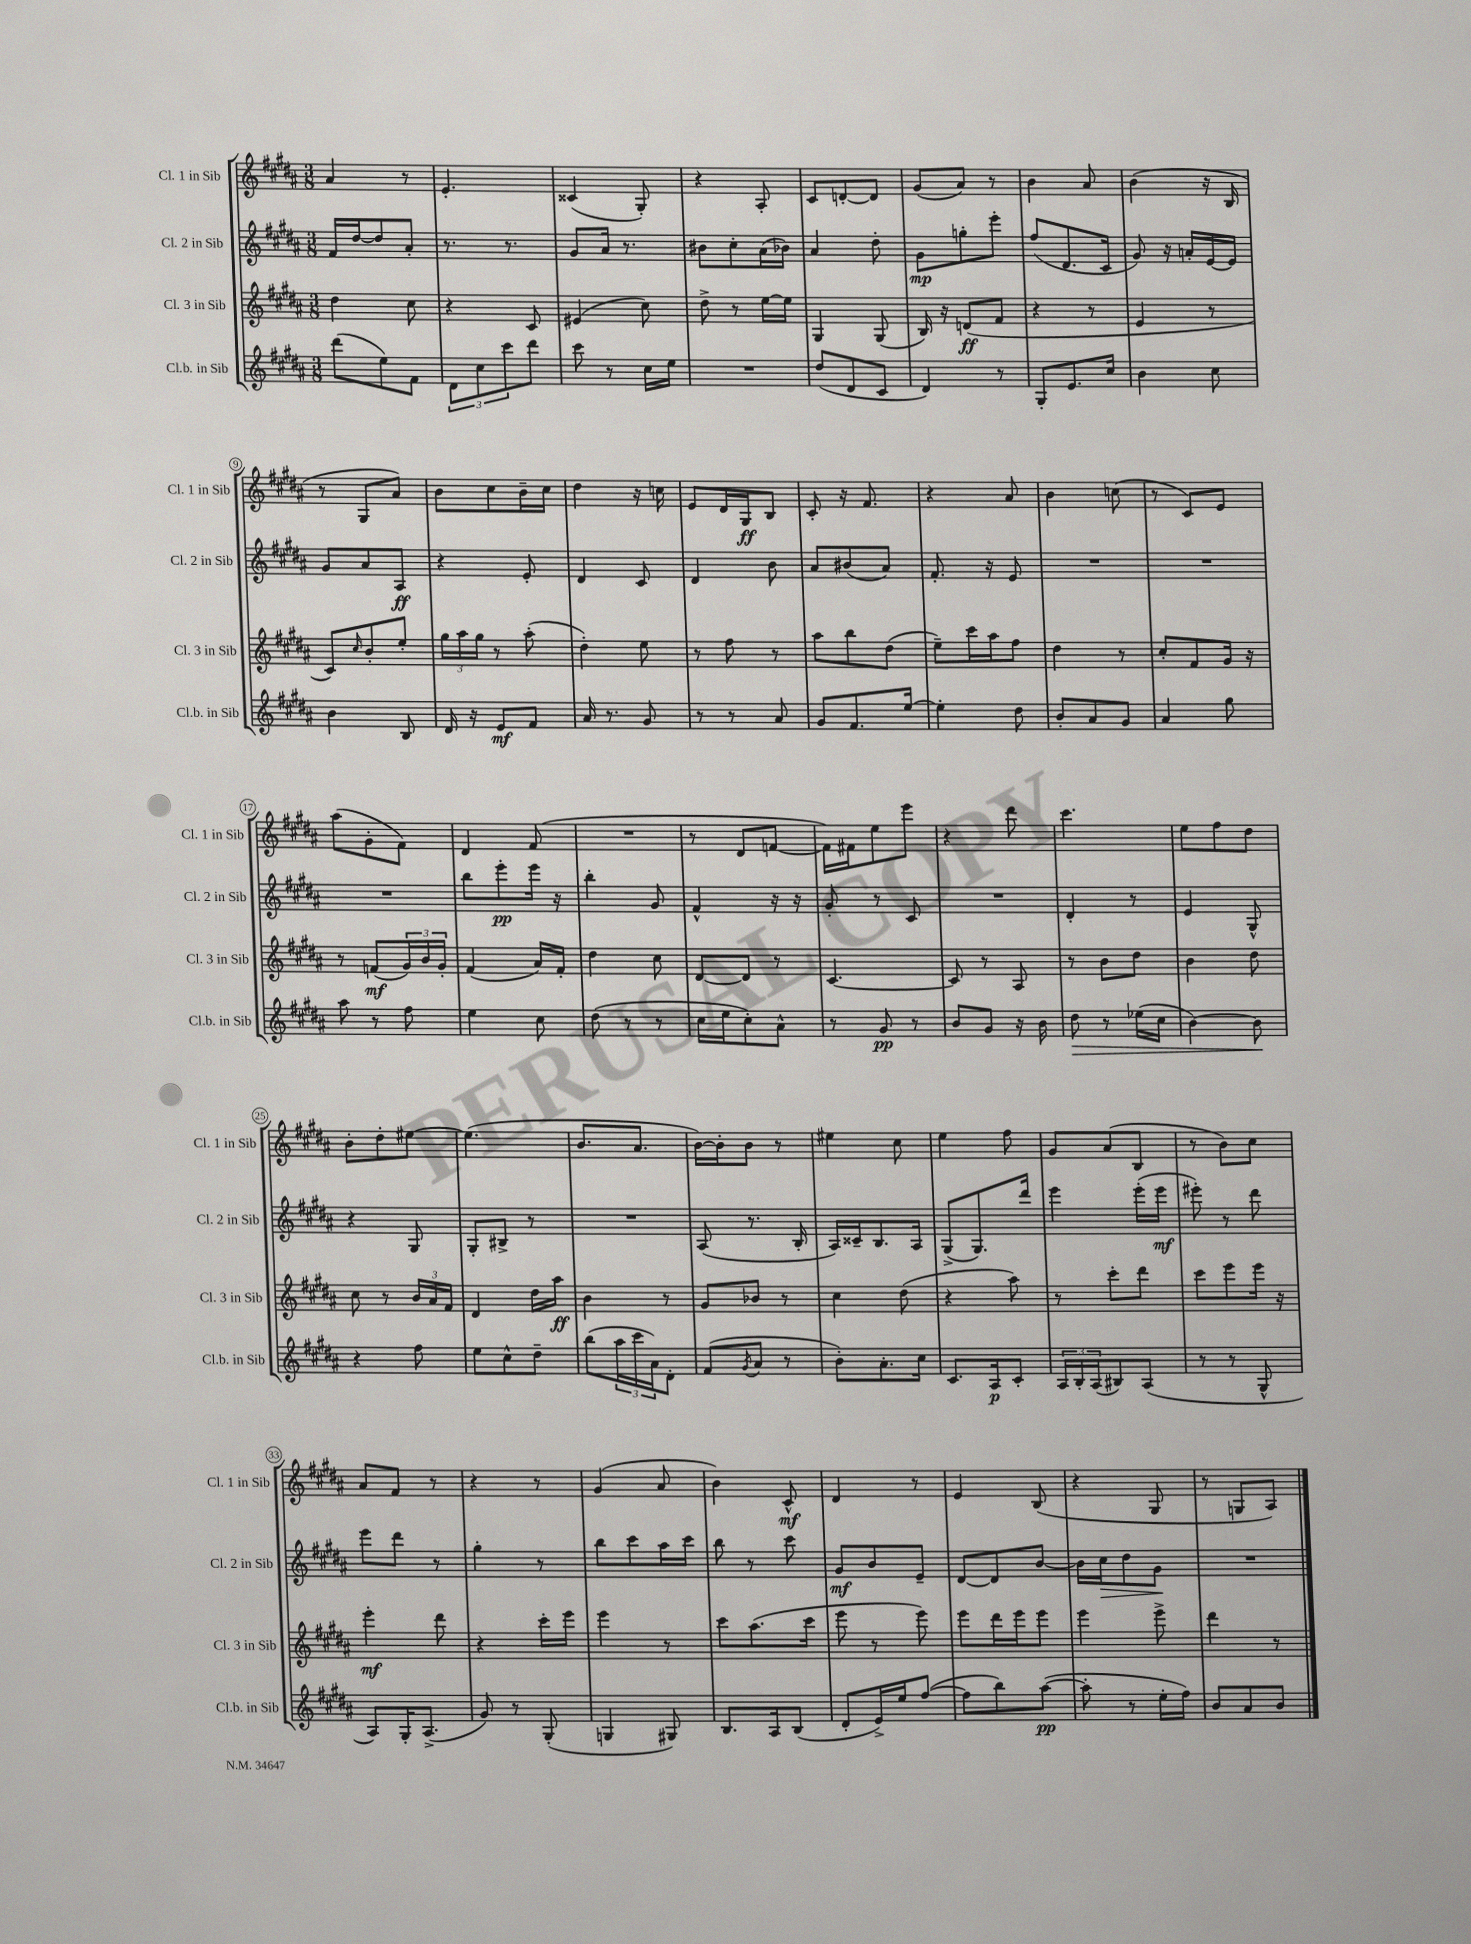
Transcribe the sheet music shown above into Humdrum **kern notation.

**kern	**dynam	**kern	**dynam	**kern	**dynam	**kern	**dynam
*part4	*part4	*part3	*part3	*part2	*part2	*part1	*part1
*staff4	*staff4	*staff3	*staff3	*staff2	*staff2	*staff1	*staff1
*I"Cl.b. in Sib	*	*I"Cl. 3 in Sib	*	*I"Cl. 2 in Sib	*	*I"Cl. 1 in Sib	*
*I'Cl.b. in Sib	*	*I'Cl. 3 in Sib	*	*I'Cl. 2 in Sib	*	*I'Cl. 1 in Sib	*
*clefG2	*	*clefG2	*	*clefG2	*	*clefG2	*
*k[f#c#g#d#a#]	*	*k[f#c#g#d#a#]	*	*k[f#c#g#d#a#]	*	*k[f#c#g#d#a#]	*
*M3/8	*	*M3/8	*	*M3/8	*	*M3/8	*
=1	=1	=1	=1	=1	=1	=1	=1
(8ddd#\L	.	4dd#\	.	16f#/LL	.	4a#/	.
.	.	.	.	[16dd#/J	.	.	.
8ee\)	.	.	.	8dd#/]	.	.	.
8f#\J	.	8cc#\	.	8a#'/J	.	8r	.
=2	=2	=2	=2	=2	=2	=2	=2
12d#\L	.	4r	.	8.r	.	4.e'/	.
12cc#\	.	.	.	.	.	.	.
12ccc#\	.	.	.	.	.	.	.
.	.	.	.	8.r	.	.	.
8ddd#\J	.	8c#/	.	.	.	.	.
=3	=3	=3	=3	=3	=3	=3	=3
8ccc#\	.	(4e#X/	.	8g#/L	.	(4c##X/	.
8r	.	.	.	16a#/Jk	.	.	.
.	.	.	.	8.r	.	.	.
16cc#\LL	.	8cc#\)	.	.	.	8G#'/)	.
16ee\JJ	.	.	.	.	.	.	.
=4	=4	=4	=4	=4	=4	=4	=4
4.r	.	8dd#^\	.	8b#X\L	.	4r	.
.	.	8r	.	8cc#'\	.	.	.
.	.	[16ee\LL	.	(16a#\L	.	8A#'/	.
.	.	16ee\JJ]	.	16b-X\JJ)	.	.	.
=5	=5	=5	=5	=5	=5	=5	=5
(8dd#/L	.	4G#/	.	4a#/	.	8c#/L	.
8d#/	.	.	.	.	.	[8dn'/	.
8c#/J	.	(8G#/	.	8dd#'\	.	8d/J]	.
=6	=6	=6	=6	=6	=6	=6	=6
4d#/)	.	16B/)	.	8g#\L	mp	(8g#/L	.
.	.	16r	.	.	.	.	.
.	.	(8dn/L	ff	8ggn'\	.	8a#/J)	.
8r	.	8f#/J	.	8eee'\J	.	8r	.
=7	=7	=7	=7	=7	=7	=7	=7
8G#'/L	.	4r	.	(8ff#/L	.	4b\	.
8.e/	.	.	.	8.d#/	.	.	.
.	.	8r	.	.	.	8a#/	.
16cc#/Jk	.	.	.	16c#/Jk	.	.	.
=8	=8	=8	=8	=8	=8	=8	=8
4b\	.	4e/	.	8g#/)	.	(4b\	.
.	.	.	.	16r	.	.	.
.	.	.	.	16an'/LL	.	.	.
8cc#\	.	8r	.	[16e/	.	16r	.
.	.	.	.	16e/JJ]	.	16B/	.
!!LO:LB:g=z
=9	=9	=9	=9	=9	=9	=9	=9
4b\	.	8c#/L)	.	8g#/L	.	8r	.
.	.	16qqcc#/	.	.	.	.	.
.	.	8b'/	.	8a#/	.	8G#/L	.
8B/	.	8ee'/J	.	8A#/J	ff	8a#/J)	.
=10	=10	=10	=10	=10	=10	=10	=10
16d#/	.	24gg#\LL	.	4r	.	8b\L	.
.	.	24aa#\	.	.	.	.	.
16r	.	.	.	.	.	.	.
.	.	24gg#\JJ	.	.	.	.	.
8e/L	mf	8r	.	.	.	8cc#\	.
8f#/J	.	(8aa#'\	.	8e'/	.	16b~\L	.
.	.	.	.	.	.	16cc#\JJ	.
=11	=11	=11	=11	=11	=11	=11	=11
16a#/	.	4dd#'\)	.	4d#/	.	4dd#\	.
8.r	.	.	.	.	.	.	.
8g#/	.	8ee\	.	8c#/	.	16r	.
.	.	.	.	.	.	16ccn\	.
=12	=12	=12	=12	=12	=12	=12	=12
8r	.	8r	.	4d#/	.	8e/L	.
8r	.	8ff#\	.	.	.	16d#/L	.
.	.	.	.	.	.	16G#/J	ff
8a#/	.	8r	.	8b\	.	8B/J	.
=13	=13	=13	=13	=13	=13	=13	=13
8g#/L	.	8aa#\L	.	8a#/L	.	8c#'/	.
8.f#/	.	8bb\	.	(8b#X/	.	16r	.
.	.	.	.	.	.	8.f#/	.
.	.	(8dd#\J	.	8a#/J)	.	.	.
[16ee/Jk	.	.	.	.	.	.	.
=14	=14	=14	=14	=14	=14	=14	=14
4ee'\]	.	8ee~\L)	.	8.f#'/	.	4r	.
.	.	16ccc#\L	.	.	.	.	.
.	.	16aa#\J	.	16r	.	.	.
8dd#\	.	8ff#\J	.	8e/	.	8a#/	.
=15	=15	=15	=15	=15	=15	=15	=15
8b'/L	.	4dd#\	.	4.r	.	4b\	.
8a#/	.	.	.	.	.	.	.
8g#/J	.	8r	.	.	.	(8ccn\	.
=16	=16	=16	=16	=16	=16	=16	=16
4a#/	.	8cc#'/L	.	4.r	.	8r	.
.	.	8f#/	.	.	.	8c#/L)	.
8gg#\	.	16g#/Jk	.	.	.	8e/J	.
.	.	16r	.	.	.	.	.
!!LO:LB:g=z
=17	=17	=17	=17	=17	=17	=17	=17
8aa#\	.	8r	.	4.r	.	(8aa#\L	.
8r	.	(8fn/L	mf	.	.	8g#'\	.
8ff#\	.	24g#/L)	.	.	.	8f#\J)	.
.	.	24b/	.	.	.	.	.
.	.	24g#'/JJ	.	.	.	.	.
=18	=18	=18	=18	=18	=18	=18	=18
4ee\	.	(4f#/	.	8bb\L	.	4d#/	.
.	.	.	.	8eee'\	pp	.	.
8cc#\	.	16a#/LL)	.	16eee\Jk	.	(8f#/	.
.	.	16f#'/JJ	.	16r	.	.	.
=19	=19	=19	=19	=19	=19	=19	=19
(8dd#\	.	4dd#\	.	4bb'\	.	4.r	.
8r	.	.	.	.	.	.	.
8r	.	8cc#\	.	8g#/	.	.	.
=20	=20	=20	=20	=20	=20	=20	=20
16cc#\LL	.	[8d#/L	.	4f#^^/	.	8r	.
16ee\J	.	.	.	.	.	.	.
8cc#'\)	.	8d#/J]	.	.	.	8d#/L	.
8a#^^\J	.	8r	.	16r	.	[8fn/J	.
.	.	.	.	16r	.	.	.
=21	=21	=21	=21	=21	=21	=21	=21
8r	.	[4.c#/	.	8g#'/	.	16f\LL])	.
.	.	.	.	.	.	16f#X\J	.
8g#/	pp	.	.	8r	.	8ee\	.
8r	.	.	.	8c#/	.	8eee\J	.
=22	=22	=22	=22	=22	=22	=22	=22
8b/L	.	8c#/]	.	4.r	.	4r	.
8g#/J	.	8r	.	.	.	.	.
16r	.	8A#/	.	.	.	8ddd#\	.
16b\	.	.	.	.	.	.	.
=23	=23	=23	=23	=23	=23	=23	=23
!	!LO:HP:b	!	!	!	!	!	!
8dd#\	>	8r	.	4d#'/	.	4.ccc#\	.
8r	.	8b\L	.	.	.	.	.
(16ee-X\LL	.	8dd#\J	.	8r	.	.	.
16cc#\JJ	.	.	.	.	.	.	.
=24	=24	=24	=24	=24	=24	=24	=24
[4b\)	.	4b\	.	4e/	.	8ee\L	.
.	.	.	.	.	.	8ff#\	.
8b\]	.	8dd#\	.	8G#^^/	.	8dd#\J	.
.	]	.	.	.	.	.	.
!!LO:LB:g=z
=25	=25	=25	=25	=25	=25	=25	=25
4r	.	8cc#\	.	4r	.	8b'\L	.
.	.	8r	.	.	.	8dd#'\	.
8ff#\	.	24b/LL	.	8G#/	.	[8ee#X\J	.
.	.	24a#/	.	.	.	.	.
.	.	24f#/JJ	.	.	.	.	.
=26	=26	=26	=26	=26	=26	=26	=26
8ee\L	.	4d#/	.	8G#'/L	.	(4.ee#\]	.
8cc#^^\	.	.	.	8B#X^/J	.	.	.
8dd#~\J	.	16dd#\LL	.	8r	.	.	.
.	.	16aa#\JJ	ff	.	.	.	.
=27	=27	=27	=27	=27	=27	=27	=27
(8bb\L	.	4b\	.	4.r	.	8.b/L	.
24aa#\L	.	.	.	.	.	.	.
24ccc#\	.	.	.	.	.	.	.
.	.	.	.	.	.	8.a#/J	.
24a#\J)	.	.	.	.	.	.	.
8d#'\J	.	8r	.	.	.	.	.
=28	=28	=28	=28	=28	=28	=28	=28
(8f#/L	.	8g#/L	.	(8A#/	.	[16b\LL)	.
.	.	.	.	.	.	16b'\J]	.
8qg#/	.	.	.	.	.	.	.
8a#/J	.	8b-X/J	.	8.r	.	8b\J	.
8r	.	8r	.	.	.	8r	.
.	.	.	.	16B'/	.	.	.
=29	=29	=29	=29	=29	=29	=29	=29
8b'\L)	.	4cc#\	.	16A#/LL)	.	4ee#X\	.
.	.	.	.	16c##X~/J	.	.	.
8.a#'\	.	.	.	8.B/	.	.	.
.	.	(8dd#\	.	.	.	8cc#\	.
16cc#\Jk	.	.	.	16A#/Jk	.	.	.
=30	=30	=30	=30	=30	=30	=30	=30
8.c#/L	.	4r	.	(8G#^/L	.	4ee\	.
.	.	.	.	8.G#/)	.	.	.
16A#/k	p	.	.	.	.	.	.
8c#'/J	.	8aa#\)	.	.	.	8ff#\	.
.	.	.	.	16ddd#/Jk	.	.	.
=31	=31	=31	=31	=31	=31	=31	=31
24A#/LL	.	8r	.	4eee\	.	8g#/L	.
24B'/	.	.	.	.	.	.	.
(24A#/J	.	.	.	.	.	.	.
8B#X/)	.	8ccc#'\L	.	.	.	(8a#/	.
(8A#/J	.	8ddd#\J	.	(16eee'\LL	.	8B/J	.
.	.	.	.	16eee\JJ	mf	.	.
=32	=32	=32	=32	=32	=32	=32	=32
8r	.	8ccc#\L	.	8eee#X'\)	.	8r	.
8r	.	8eee\	.	8r	.	8b\L)	.
8G#^^/	.	16eee\Jk	.	8ddd#\	.	8cc#\J	.
.	.	16r	.	.	.	.	.
!!LO:LB:g=z
=33	=33	=33	=33	=33	=33	=33	=33
8A#/L)	.	4eee'\	mf	8eee\L	.	8a#/L	.
16G#'/K	.	.	.	8ddd#\J	.	8f#/J	.
(8.A#^/J	.	.	.	.	.	.	.
.	.	8ddd#\	.	8r	.	8r	.
=34	=34	=34	=34	=34	=34	=34	=34
8g#/)	.	4r	.	4gg#'\	.	4r	.
8r	.	.	.	.	.	.	.
(8G#'/	.	16ccc#'\LL	.	8r	.	8r	.
.	.	16eee\JJ	.	.	.	.	.
=35	=35	=35	=35	=35	=35	=35	=35
4Gn/	.	4eee\	.	8bb\L	.	(4g#/	.
.	.	.	.	8ccc#\	.	.	.
8G#X/)	.	8r	.	16aa#\L	.	8a#/	.
.	.	.	.	16ccc#\JJ	.	.	.
=36	=36	=36	=36	=36	=36	=36	=36
8.B/L	.	8ccc#\L	.	8bb\	.	4b\)	.
.	.	(8.aa#\	.	8r	.	.	.
16A#/k	.	.	.	.	.	.	.
(8B/J	.	.	.	8ccc#\	.	8c#^^/	mf
.	.	16ccc#\Jk	.	.	.	.	.
=37	=37	=37	=37	=37	=37	=37	=37
8d#'/L	.	8eee\	.	8g#/L	mf	4d#/	.
16e^/L)	.	8r	.	8b/	.	.	.
16ee/J	.	.	.	.	.	.	.
([8ff#/J	.	8eee\)	.	8e~/J	.	8r	.
=38	=38	=38	=38	=38	=38	=38	=38
8ff#\L]	.	8eee\L	.	[8d#/L	.	4e/	.
8bb\)	.	16ddd#\L	.	8d#/]	.	.	.
.	.	16eee\J	.	.	.	.	.
([8aa#\J	pp	8eee\J	.	[8b/J	.	(8B/	.
=39	=39	=39	=39	=39	=39	=39	=39
8aa#'\]	.	4eee\	.	16b\LL]	.	4r	.
!	!	!	!	!	!LO:HP:b	!	!
.	.	.	.	16cc#\J	>	.	.
8r	.	.	.	8dd#\	.	.	.
16ee'\LL	.	8eee^\	.	8g#\J	.	8G#/	.
16ff#\JJ)	.	.	.	.	.	.	.
.	.	.	.	.	]	.	.
=40	=40	=40	=40	=40	=40	=40	=40
8b/L	.	4ddd#\	.	4.r	.	8r	.
8a#/	.	.	.	.	.	8Gn/L	.
8b/J	.	8r	.	.	.	8A#/J)	.
==	==	==	==	==	==	==	==
*-	*-	*-	*-	*-	*-	*-	*-
